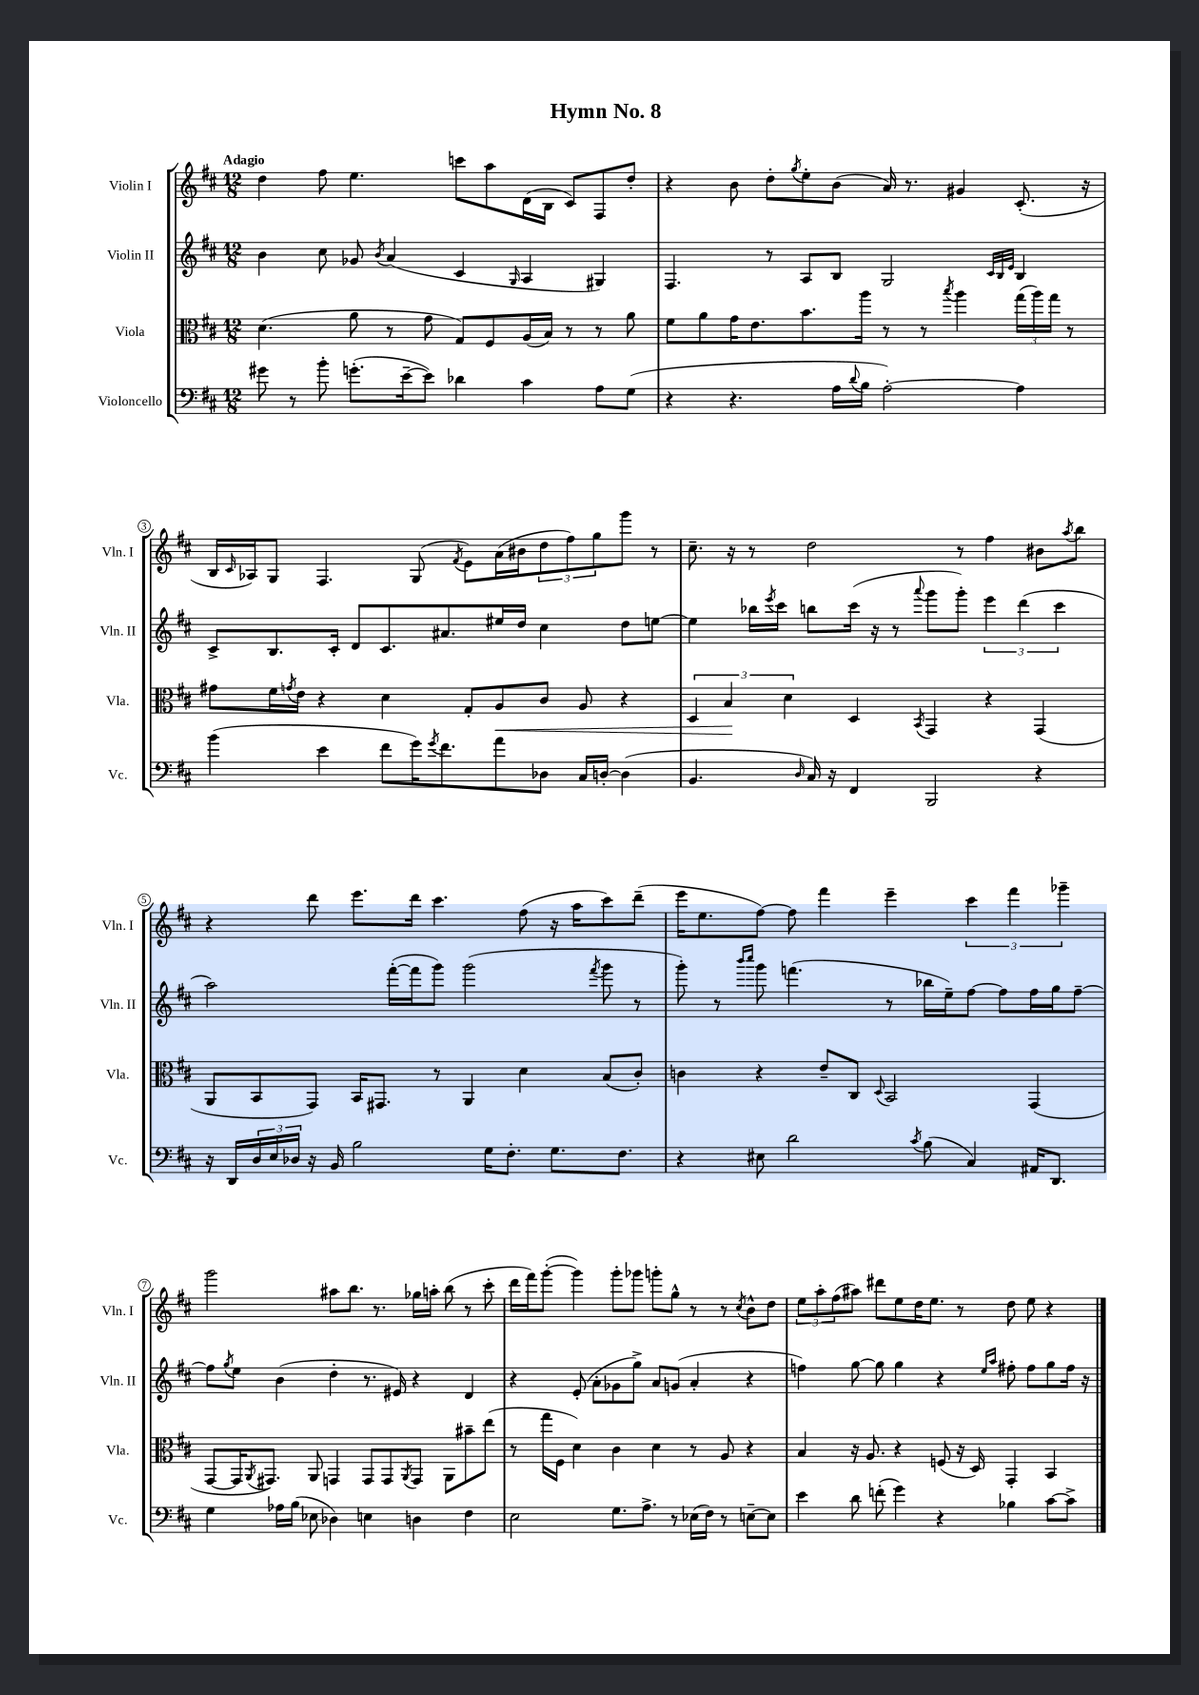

**kern	**kern	**kern	**kern
*staff4	*staff3	*staff2	*staff1
*clefF4	*clefC3	*clefG2	*clefG2
*k[f#c#]	*k[f#c#]	*k[f#c#]	*k[f#c#]
*M12/8	*M12/8	*M12/8	*M12/8
8g#	(4.d	4b	4dd
8r	.	.	.
8b'	.	8cc#	8ff#
(8.g'	8a	8g-	4.ee
.	.	8qb	.
.	8r	(4a	.
[16e~	.	.	.
8e])	8g	.	.
4d-	8G)	4c#	8ccc
.	8F#	.	8aa
.	.	16qqG	.
4c#	(16A	4A	(16d
.	16B)	.	16B
.	8r	.	8c#)
8A	8r	4G#)	8F#
(8G	8a	.	8dd'
=	=	=	=
4r	8f#	4.F#	4r
.	8a	.	.
4.r	16g	.	8b
.	8.e	.	.
.	.	8r	8dd'
.	.	.	8qgg
.	8.b	8A	8ee'
16A	.	8B	(8b
8qqd	.	.	.
16B	16aa	.	.
[2A')	8r	2G	16a)
.	.	.	8.r
.	8r	.	.
.	8qbb	.	.
.	4aa	.	4g#
.	.	32qqc#	.
.	.	32qqB	.
.	.	32qqe	.
4A]	(24gg	4B	(8.c#'
.	24aa)	.	.
.	24gg	.	.
.	8r	.	.
.	.	.	16r
=	=	=	=
(4b	8g#	8c#^	16B
.	.	.	16qqc#
.	.	.	16A-)
.	16f#	8.B	8G
.	8qg	.	.
.	16e	.	.
4e	4r	.	4.F#
.	.	16c#'	.
.	.	8d	.
8f#	4d	8.c#	.
16g)	.	.	(8G
8qg	.	.	.
8.f#	.	8.a#	.
.	.	.	8qf#
.	8G'	.	8e)
8a	8A	16ee#	(16a
.	.	16dd	16b#
8D-	8c#	4cc#	12dd
.	.	.	12ff#)
16C#	8A	.	.
.	.	.	12gg
[16D'	.	.	.
(4D]	4r	8dd	8ggg
.	.	[8ee	8r
=	=	=	=
4.BB	6D	4ee]	8.cc#~
.	6B	.	.
.	.	.	16r
.	.	16bb-	8r
.	.	8qeee	.
.	.	16ccc#	.
.	6d	.	.
16qqD	.	.	.
16C#)	.	8bb	2dd
16r	.	.	.
4FF#	4D	(16ccc#	.
.	.	16r	.
.	.	8r	.
.	8qBB	8qqaaa	.
2BBB	4GG	8ggg	.
.	.	8ggg')	8r
.	4r	6eee	4ff#
.	.	(6ddd	.
4r	(4GG	.	8b#
.	.	6ccc#	.
.	.	.	8qaa
.	.	.	8bb
=	=	=	=
16r	8AA	2aa)	4r
16DD	.	.	.
24D	8BB	.	.
24E	.	.	.
24D-	.	.	.
16r	8GG)	.	8ddd
16BB	.	.	.
2B	16BB	.	8.eee
.	8.GG#	.	.
.	.	([16fff#'	.
.	.	16fff#]	16ddd
.	8r	8ggg)	4.ccc#
.	4AA	(2ggg	.
16G	.	.	.
8.F#'	.	.	.
.	4d	.	(8ff#
8.G	.	.	16r
.	.	.	16aa
.	.	8qfff#	.
.	(8B	8ggg	8ccc#)
8.F#	.	.	.
.	8c#')	8r	(8ddd~
=	=	=	=
4r	4c	8ggg')	16eee
.	.	.	8.ee
.	.	8r	.
.	.	16qqbbb	.
.	.	16qqcccc#	.
8E#	4r	8ggg	[8ff#)
2d	.	(4.fff	8ff#]
.	8e~	.	4fff#
.	8C#	.	.
.	8qqD	.	.
.	2BB	8r	4eee~
8qc#	.	.	.
(8B	.	16bb-	.
.	.	16ee~)	.
4C#)	.	[8ff#	6ccc#
.	.	8ff#]	.
.	.	.	6fff#
16AA#	(4GG	16ff#	.
8.DD	.	16gg	.
.	.	.	6ggg-~
.	.	[8ff#~	.
=	=	=	=
4G	[8GG	8ff#]	2ggg
.	.	8qgg	.
.	16GG]	8ee	.
.	8qAA	.	.
.	8.GG#)	.	.
16A-	.	(4b	.
(16B	.	.	.
8E-	8AA	.	.
4D-)	4GG	4dd'	8aa#
.	.	.	8.bb
4E	8GG	8.r	.
.	.	.	8.r
.	8GG	.	.
.	.	16e#)	.
.	8qAA	.	.
4D	8GG	4r	16gg-
.	.	.	16aa'
.	8AA	.	(8bb
4F#	8b#~	4d	8r
.	(8ee	.	8ccc#'
=	=	=	=
2E	8r	4r	16ddd
.	.	.	16fff#)
.	16gg	.	([8ggg'
.	16F#	.	.
.	4d)	(8e'	4ggg])
.	.	8a'	.
8.G	4c#	8g-	8ggg'
.	.	8gg^)	8ggg-
8.A^	.	.	.
.	4d	8a	8ggg'
8r	.	(8g	8gg^^
(16E-	8r	4a'	8r
16F#)	.	.	.
8r	8A	.	8r
.	.	.	8qcc#
[8E~	4r	4r	8b^^
8E]	.	.	8dd
=	=	=	=
4e	4B	4ff)	12ee
.	.	.	12aa'
.	.	.	(12ff#
8d	16r	[8gg	8aa#)
.	8.A	.	.
(8f'	.	8gg]	8ddd#
4g)	4r	4gg	8ee
.	.	.	16dd
.	.	.	8.ee
4r	(8F	4r	.
.	16r	.	8r
.	16D)	.	.
.	.	16qqee	.
.	.	16qqaa	.
4B-	4GG'	8ff#'	8dd
.	.	8ff#	8ee
[8c#	4BB	8gg	4r
8c#^]	.	16ff#	.
.	.	16r	.
==	==	==	==
*-	*-	*-	*-
